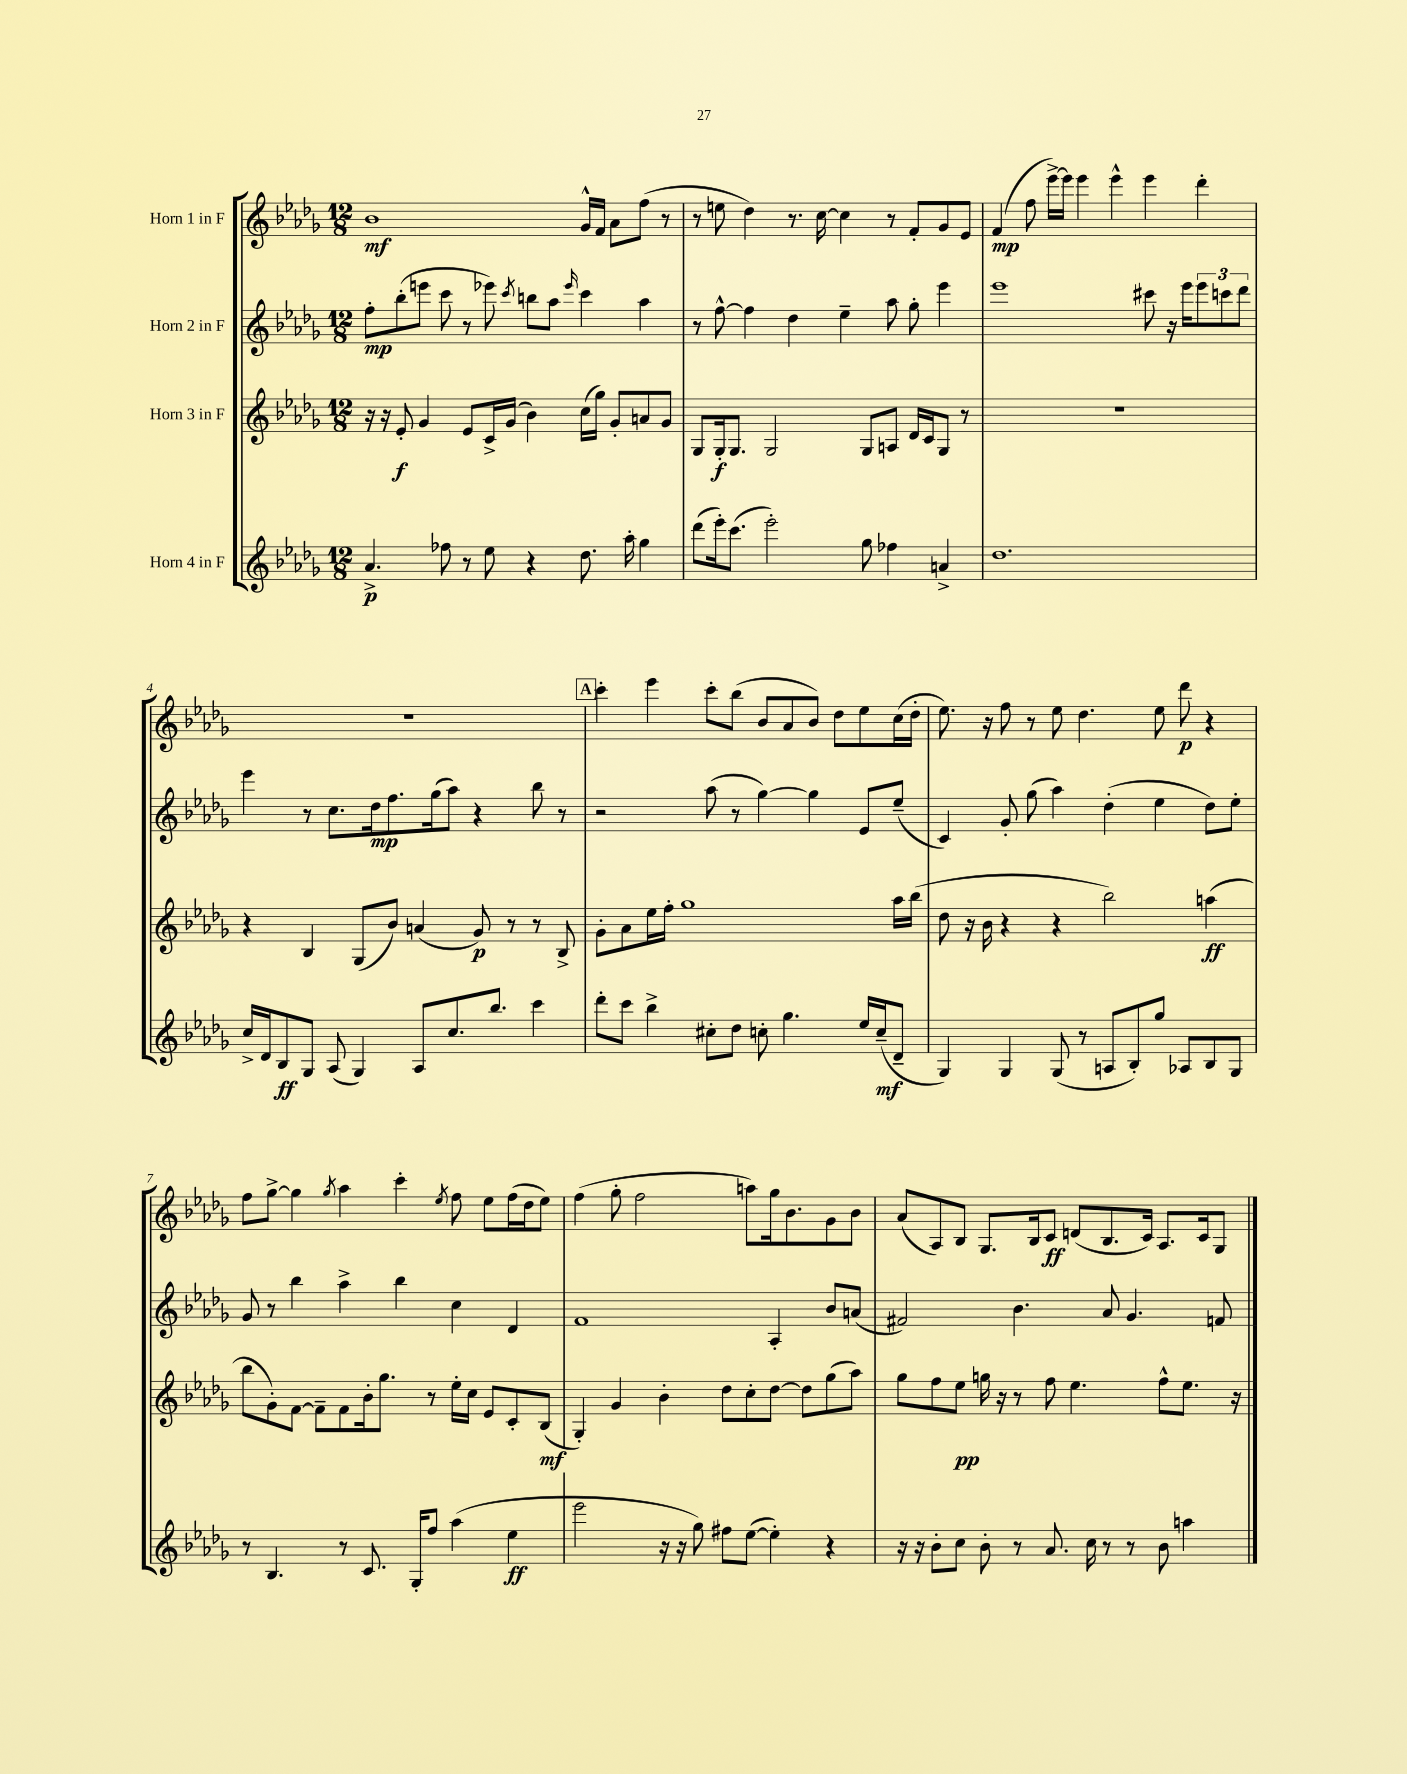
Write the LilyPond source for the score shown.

<<
\new StaffGroup <<
\new Staff = "s0" \with { instrumentName = "Horn 1 in F" } {
    \clef treble \key des \major \numericTimeSignature \time 12/8
    bes'1\mf ges'16-^ f'16 aes'8 f''8( r8 |
    r8 e''8 des''4) r8. c''16~ c''4 r8 f'8-. ges'8 ees'8 |
    f'4\mp( f''8 ees'''16~->) ees'''16 ees'''4 ees'''4-^ ees'''4 des'''4-. |
    R1. |
    \mark \markup { \box "A" } c'''4-. ees'''4 c'''8-. bes''8( bes'8 aes'8 bes'8) des''8 ees''8 c''16( des''16-. |
    ees''8.) r16 f''8 r8 ees''8 des''4. ees''8 des'''8\p r4 |
    f''8 ges''8~-> ges''4 \acciaccatura { ges''8 } aes''4 c'''4-. \acciaccatura { ees''8 } f''8 ees''8 f''16( des''16 ees''8) |
    f''4( ges''8-. f''2 a''8) ges''16 bes'8. ges'8 bes'8 |
    aes'8( aes8) bes8 ges8. bes16 c'8\ff d'8( bes8. c'16) aes8. c'16 ges8 \bar "|." |
}
\new Staff = "s1" \with { instrumentName = "Horn 2 in F" } {
    \clef treble \key des \major \numericTimeSignature \time 12/8
    f''8-.\mp bes''8-.( e'''8 c'''8 r8 ees'''8) \acciaccatura { c'''8 } b''8 aes''8 \grace { ees'''16 } c'''4 aes''4 |
    r8 f''8~-^ f''4 des''4 ees''4-- aes''8 ges''8-. ees'''4 |
    ees'''1 cis'''8 r16 ees'''16 \tuplet 3/2 { ees'''8 c'''8 des'''8 } |
    ees'''4 r8 c''8. des''16\mp f''8. ges''16( aes''8) r4 bes''8 r8 |
    \mark \markup { \box "A" } r2 aes''8( r8 ges''4~) ges''4 ees'8 ees''8--( |
    c'4) ges'8-. ges''8( aes''4) des''4-.( ees''4 des''8) ees''8-. |
    ges'8 r8 bes''4 aes''4-> bes''4 c''4 des'4 |
    f'1 aes4-. bes'8 a'8( |
    fis'2) bes'4. aes'8 ges'4. f'8 \bar "|." |
}
\new Staff = "s2" \with { instrumentName = "Horn 3 in F" } {
    \clef treble \key des \major \numericTimeSignature \time 12/8
    r16 r16 ees'8-.\f ges'4 ees'8 c'16-> ges'16( bes'4) c''16( ges''16) ges'8-. a'8 ges'8 |
    ges8 ges16-.\f ges8. ges2 ges8 a8 des'16 c'16 ges8 r8 |
    R1. |
    r4 bes4 ges8( bes'8) a'4( ges'8\p) r8 r8 bes8-> |
    \mark \markup { \box "A" } ges'8-. aes'8 ees''16 f''16-. ges''1 aes''16 bes''16( |
    des''8 r16 bes'16 r4 r4 bes''2) a''4\ff( |
    bes''8 ges'8-.) f'8~ f'8-- f'8 bes'16-. ges''8. r8 ees''16-. c''16 ees'8 c'8-. bes8\mf( |
    ges4-.) ges'4 bes'4-. des''8 c''8-. des''8~ des''8 ges''8( aes''8) |
    ges''8 f''8 ees''8\pp g''16 r16 r8 f''8 ees''4. f''8-^ ees''8. r16 \bar "|." |
}
\new Staff = "s3" \with { instrumentName = "Horn 4 in F" } {
    \clef treble \key des \major \numericTimeSignature \time 12/8
    aes'4.->\p fes''8 r8 ees''8 r4 des''8. aes''16-. ges''4 |
    des'''8( ees'''16-.) c'''8.( ees'''2-.) ges''8 fes''4 a'4-> |
    des''1. |
    c''16-> des'16 bes8\ff ges8 aes8( ges4) aes8 c''8. bes''8. c'''4 |
    \mark \markup { \box "A" } des'''8-. c'''8 bes''4-> cis''8-. des''8 c''8-. ges''4. ees''16 c''16--\mf( des'8-- |
    ges4) ges4 ges8( r8 a8 bes8-.) ges''8 aes8 bes8 ges8 |
    r8 bes4. r8 c'8. ges16-. f''8 aes''4( ees''4\ff |
    ees'''2 r16 r16 ges''8) fis''8 ees''8~( ees''4-.) r4 |
    r16 r16 bes'8-. c''8 bes'8-. r8 aes'8. c''16 r8 r8 bes'8 a''4 \bar "|." |
}
>>
>>
